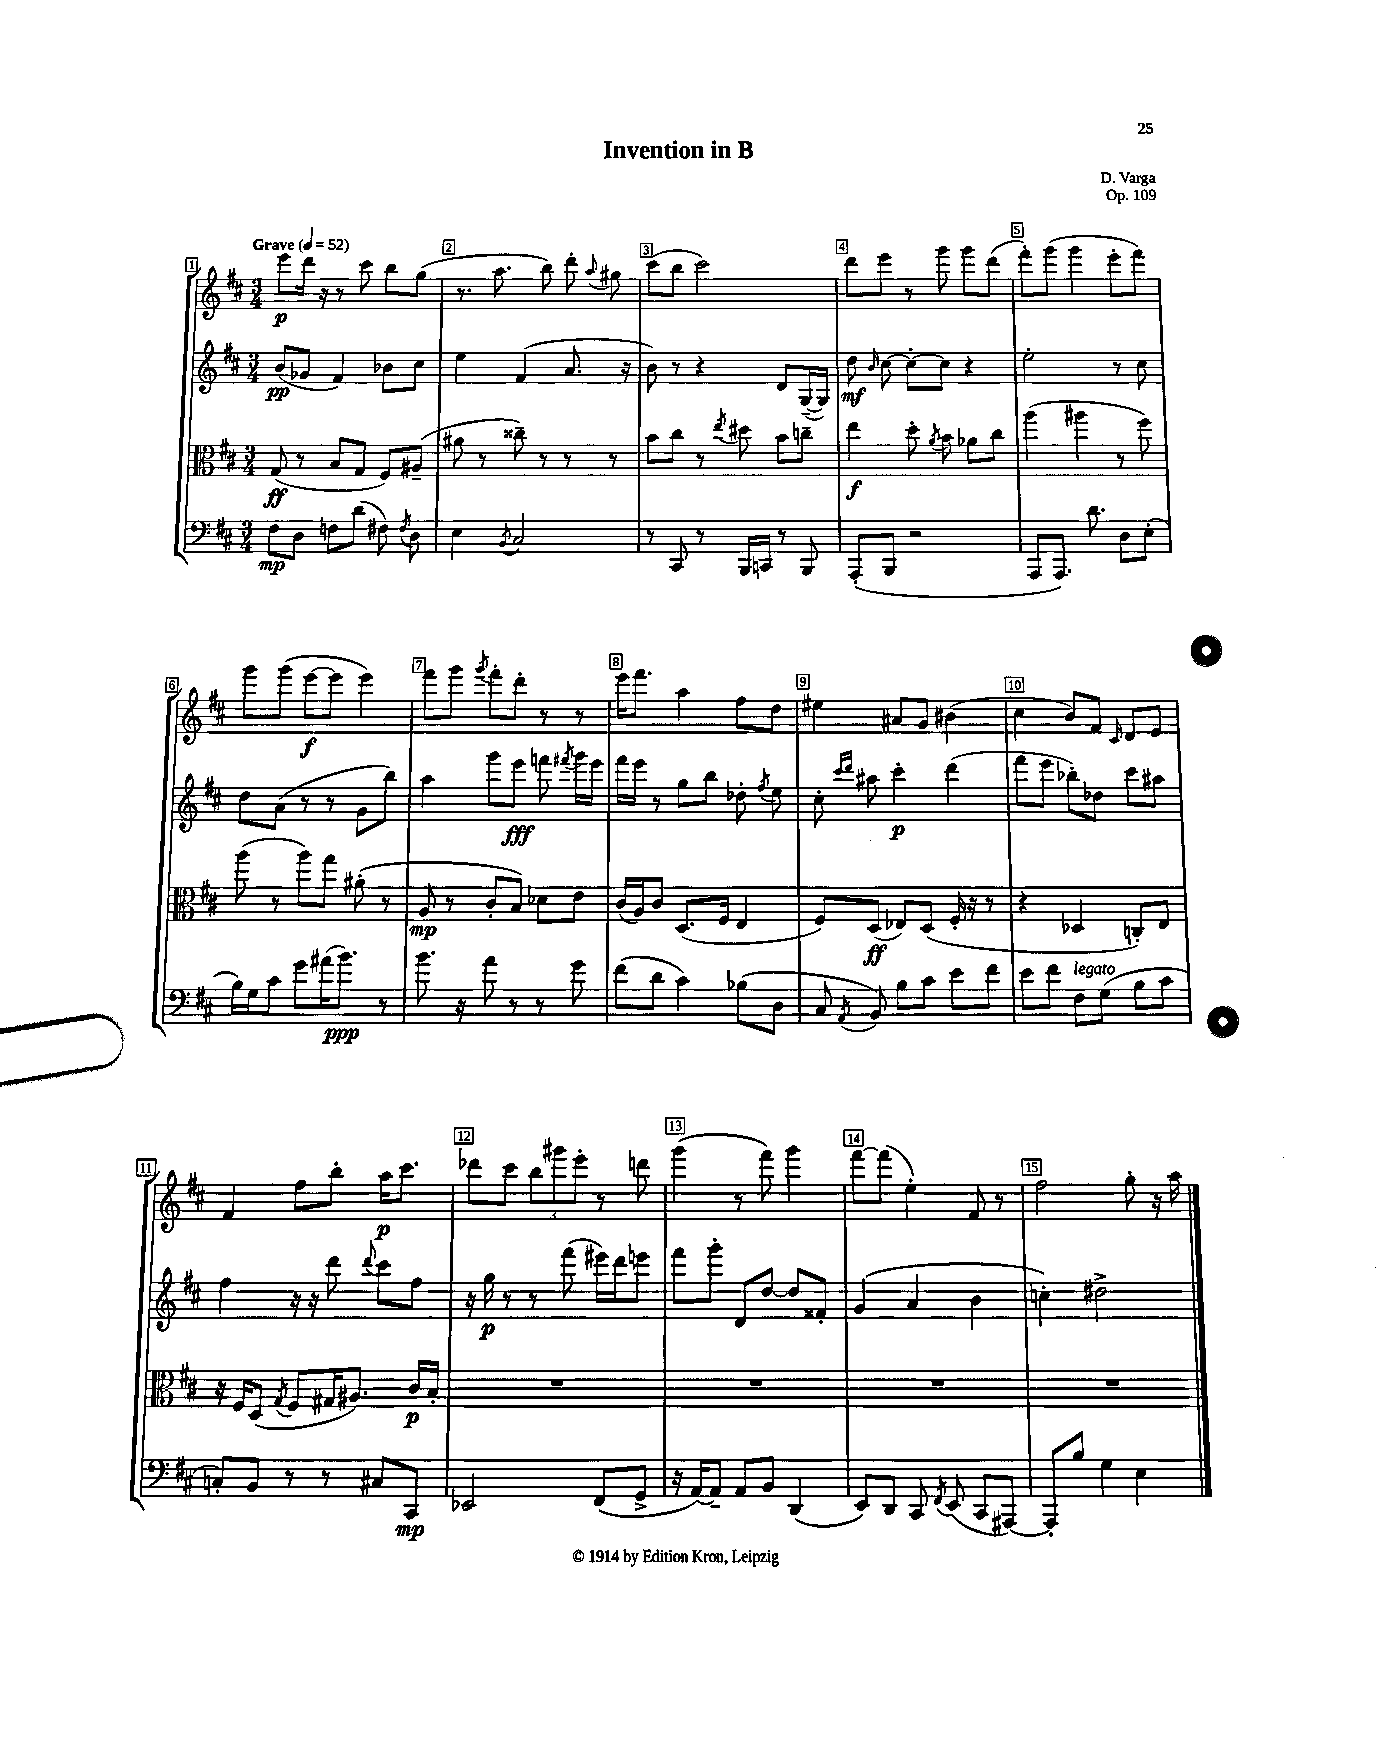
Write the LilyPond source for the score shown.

\header { title = "Invention in B" composer = "D. Varga" opus = "Op. 109" }
<<
\new StaffGroup <<
\new Staff = "s0" {
    \clef treble \key d \major \numericTimeSignature \time 3/4 \tempo "Grave" 4 = 52
    \autoBeamOff e'''8[\p d'''16] r16 r8 cis'''8 b''8[ g''8]( |
    r8. a''8. b''8) d'''8-. \appoggiatura { a''8 } gis''8 |
    cis'''8[( b''8] cis'''2) |
    d'''8[ e'''8] r8 g'''8 g'''8[ d'''8]( |
    fis'''8[-.) g'''8]( g'''4 e'''8[-. fis'''8]) |
    g'''8[ g'''8]( e'''8[~\f e'''8] e'''4) |
    fis'''8[ g'''8] \acciaccatura { g'''8 } fis'''8[-. d'''8]-. r8 r8 |
    e'''16[ fis'''8.] a''4 fis''8[ d''8] |
    eis''4 ais'8[ g'8] bis'4( |
    cis''4 b'8[) fis'8] \grace { cis'16 } d'8[ e'8] |
    fis'4 fis''8[ b''8]-. a''16[\p cis'''8.] |
    des'''8[ cis'''8] \tuplet 3/2 { b''8[ gis'''8 e'''8]-. } r8 d'''8 |
    g'''4( r8 fis'''8) g'''4 |
    fis'''8[~ fis'''8]( e''4-.) fis'8 r8 |
    fis''2 g''8-. r16 a''16 \bar "|." |
}
\new Staff = "s1" {
    \clef treble \key d \major \numericTimeSignature \time 3/4
    \autoBeamOff b'8[\pp( ges'8] fis'4) bes'8[ cis''8] |
    e''4 fis'4( a'8. r16 |
    b'8) r8 r4 d'8[ g16~--( g16]) |
    d''8\mf \grace { b'16 } cis''8~ cis''8[~-. cis''8] r4 |
    e''2-. r8 cis''8 |
    d''8[ a'8]( r8 r8 g'8[ b''8]) |
    a''4 g'''8[ e'''8]\fff f'''8 \acciaccatura { fis'''8 } g'''16[ e'''16] |
    fis'''16[ e'''16] r8 g''8[ b''8] des''8-. \acciaccatura { fis''8 } e''8 |
    cis''8-. \grace { cis'''16[ d'''16] } ais''8 cis'''4-.\p d'''4( |
    fis'''8[ e'''8] bes''8[-.) des''8] cis'''8[ ais''8] |
    fis''4 r16 r16 d'''8 \appoggiatura { d'''8 } cis'''8[ fis''8] |
    r16 g''16\p r8 r8 fis'''8( eis'''16[) d'''16 e'''8] |
    fis'''8[ g'''8]-. d'8[ d''8]~ d''8[ fisis'8]-. |
    g'4( a'4 b'4 |
    c''4-.) dis''2-> \bar "|." |
}
\new Staff = "s2" {
    \clef alto \key d \major \numericTimeSignature \time 3/4
    \autoBeamOff g8\ff( r8 b8[ g8] fis8[) ais8]--( |
    ais'8 r8 cisis''8--) r8 r8 r8 |
    b'8[ cis''8] r8 \acciaccatura { e''8 } dis''8 b'8[ c''8]-- |
    e''4\f d''8-. \acciaccatura { a'8 } b'8 aes'8[ cis''8] |
    a''4( ais''4 r8 fis''8) |
    a''8( r8 a''8[) g''8] ais'8-.( r8 |
    a8\mp r8 cis'8[-. b8]) des'8[ e'8] |
    cis'16[( a16) cis'8] d8.[( fis16] e4 |
    fis8[) d8]\ff( ees8[) d8]( fis16-. r16 r8 |
    r4 des4 c8[-.) e8] |
    r16 fis16[ d8]( \acciaccatura { g8 } fis8[ gis16 ais8.]) cis'16[\p b16]-. |
    R2. |
    R2. |
    R2. |
    R2. \bar "|." |
}
\new Staff = "s3" {
    \clef bass \key d \major \numericTimeSignature \time 3/4
    \autoBeamOff fis8[\mp d8] f8[ d'8]( fis8) \acciaccatura { fis8 } d8 |
    e4 \acciaccatura { b,8 } cis2 |
    r8 cis,8 r8 b,,16[ c,16] r8 b,,8 |
    a,,8[-.( b,,8] r2 |
    a,,8[ a,,8.]) d'8. d8[ e8]-.( |
    b16[) g16 cis'8] g'8[ ais'16( b'8.]\ppp) r8 |
    b'8. r16 a'8 r8 r8 g'8 |
    fis'8[( d'8] cis'4) bes8[( d8] |
    cis8 \acciaccatura { a,8 } b,8) b8[ cis'8] e'8[ fis'8] |
    e'8[ fis'8] fis8[^\markup { \italic "legato" } g8]( b8[ cis'8] |
    c8[-.) b,8] r8 r8 cis8[ cis,8]\mp |
    ees,2 fis,8[( g,8]-> |
    r16 a,16[~) a,8]-- a,8[ b,8] d,4( |
    e,8[) d,8] cis,8 \acciaccatura { fis,8 } e,8( cis,8[ ais,,8]~) |
    ais,,8[-. b8] g4 e4 \bar "|." |
}
>>
>>
\layout { \context { \Score \override BarNumber.break-visibility = ##(#f #t #t) barNumberVisibility = #all-bar-numbers-visible \override BarNumber.stencil = #(make-stencil-boxer 0.1 0.3 ly:text-interface::print) } }
